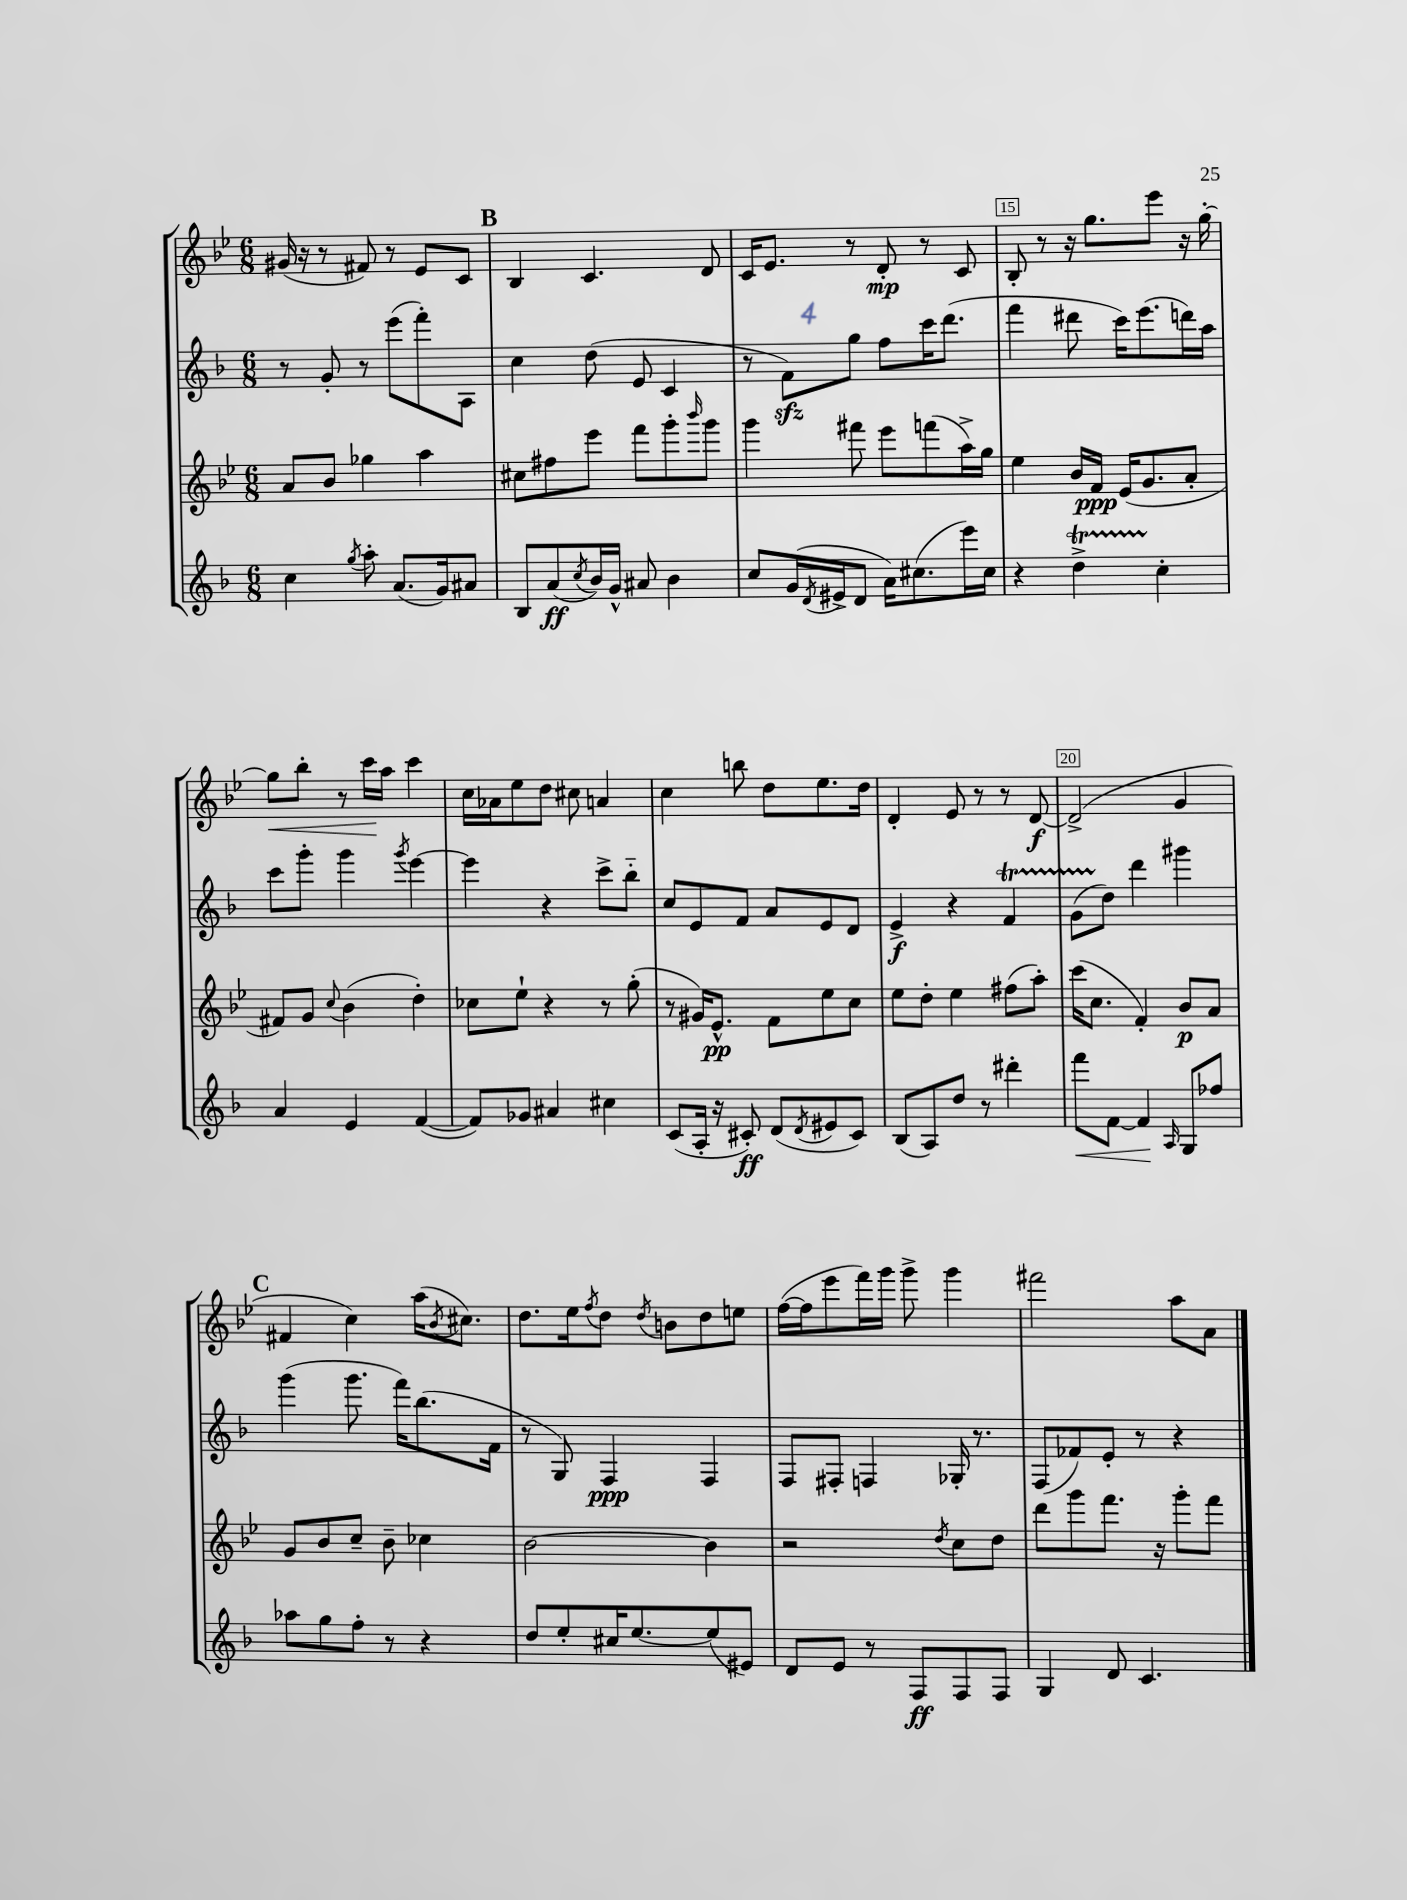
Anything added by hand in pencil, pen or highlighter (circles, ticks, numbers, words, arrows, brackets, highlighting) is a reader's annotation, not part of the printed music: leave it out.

**kern	**kern	**kern	**kern
*staff4	*staff3	*staff2	*staff1
*clefG2	*clefG2	*clefG2	*clefG2
*k[b-]	*k[b-e-]	*k[b-]	*k[b-e-]
*M6/8	*M6/8	*M6/8	*M6/8
4cc	8a	8r	(16g#
.	.	.	16r
.	8b-	8g'	8r
8qgg	.	.	.
8aa'	4gg-	8r	8f#)
(8.a	.	(8eee	8r
.	4aa	8fff')	8e-
16g)	.	.	.
8a#	.	8A	8c
=	=	=	=
8B-	8cc#	4cc	4B-
(8a	8ff#	.	.
8qcc	.	.	.
16b-)	8eee-	(8dd	4.c
16g^^	.	.	.
8a#	8fff	8e	.
4b-	8ggg'	4c	.
.	16qqbbb-	.	.
.	8ggg	.	8d
=	=	=	=
8cc	4ggg	8r	16c
.	.	.	8.e-
(16g	.	8f)	.
8qd	.	.	.
16e#^	.	.	.
8d	8fff#	8gg	8r
16a)	8eee-	8ff	8d'
(8.cc#	.	.	.
.	(8fff	16ccc	8r
.	.	(8.ddd	.
16eee)	16aa^)	.	8c
16cc#	16gg	.	.
=	=	=	=
4r	4ee-	4fff	8B-'
.	.	.	8r
4dd^	16b-	8ddd#	16r
.	16f	.	8.gg
.	(16e-	16ccc)	.
.	8.g	(8.eee	.
4cc'	.	.	8eee-
.	8a'	16ddd)	16r
.	.	16aa	[16gg'
=	=	=	=
4a	8f#)	8ccc	8gg]
.	8g	8ggg'	8bb-'
.	8qqcc	.	.
4e	(4b-	4ggg	8r
.	.	.	16ccc
.	.	.	16aa
.	.	8qggg	.
([4f	4dd')	[4eee	4ccc
=	=	=	=
8f])	8cc-	4eee]	16cc
.	.	.	16a-
8g-	8ee-`	.	8ee-
4a#	4r	4r	8dd
.	.	.	8cc#
4cc#	8r	8ccc^	4a
.	(8gg'	8bb-'~	.
=	=	=	=
(8c	8r	8cc	4cc
16A'	16g#)	8e	.
16r	8.e-^^	.	.
8c#')	.	8f	8bb
(8d	8f	8a	8dd
8qd	.	.	.
8e#	8ee-	8e	8.ee-
8c#)	8cc	8d	.
.	.	.	16dd
=	=	=	=
(8B-	8ee-	4e^	4d'
8A)	8dd'	.	.
8dd	4ee-	4r	8e-
8r	.	.	8r
4ddd#'	(8ff#	4f	8r
.	8aa')	.	[8d
=	=	=	=
8fff	(16ccc	(8g	(2d^]
.	8.cc	.	.
[8f	.	8dd)	.
4f]	4f')	4ddd	.
16qqA	.	.	.
8G	8b-	4ggg#	4g
8ff-	8a	.	.
=	=	=	=
8aa-	8g	(4ggg	4f#
8gg	8b-	.	.
8ff'	8cc~	8.ggg	4cc)
8r	8b-~	.	.
.	.	16fff)	.
4r	4cc-	(8.bb-	(16aa
.	.	.	8qb-
.	.	.	8.cc#)
.	.	16f	.
=	=	=	=
8dd	[2b-	8r	8.dd
8ee'	.	8G)	.
.	.	.	16ee-
.	.	.	8qff
16cc#	.	4F	8dd
[8.ee	.	.	.
.	.	.	8qdd
.	.	.	8b
(8ee]	4b-]	4F	8dd
8e#)	.	.	8ee
=	=	=	=
8d	2r	8F	([16ff
.	.	.	16ff]
8e	.	8F#'	8eee-
8r	.	4F	16fff)
.	.	.	16ggg
8F	.	.	8ggg^
.	8qdd	.	.
8F	8cc	16G-'	4ggg
.	.	8.r	.
8F	8dd	.	.
=	=	=	=
4G	8ddd	(8F	2fff#
.	8ggg	8f-)	.
8d	8.fff	8e'	.
4.c	.	8r	.
.	16r	.	.
.	8ggg'	4r	8aa
.	8fff	.	8a
==	==	==	==
*-	*-	*-	*-
